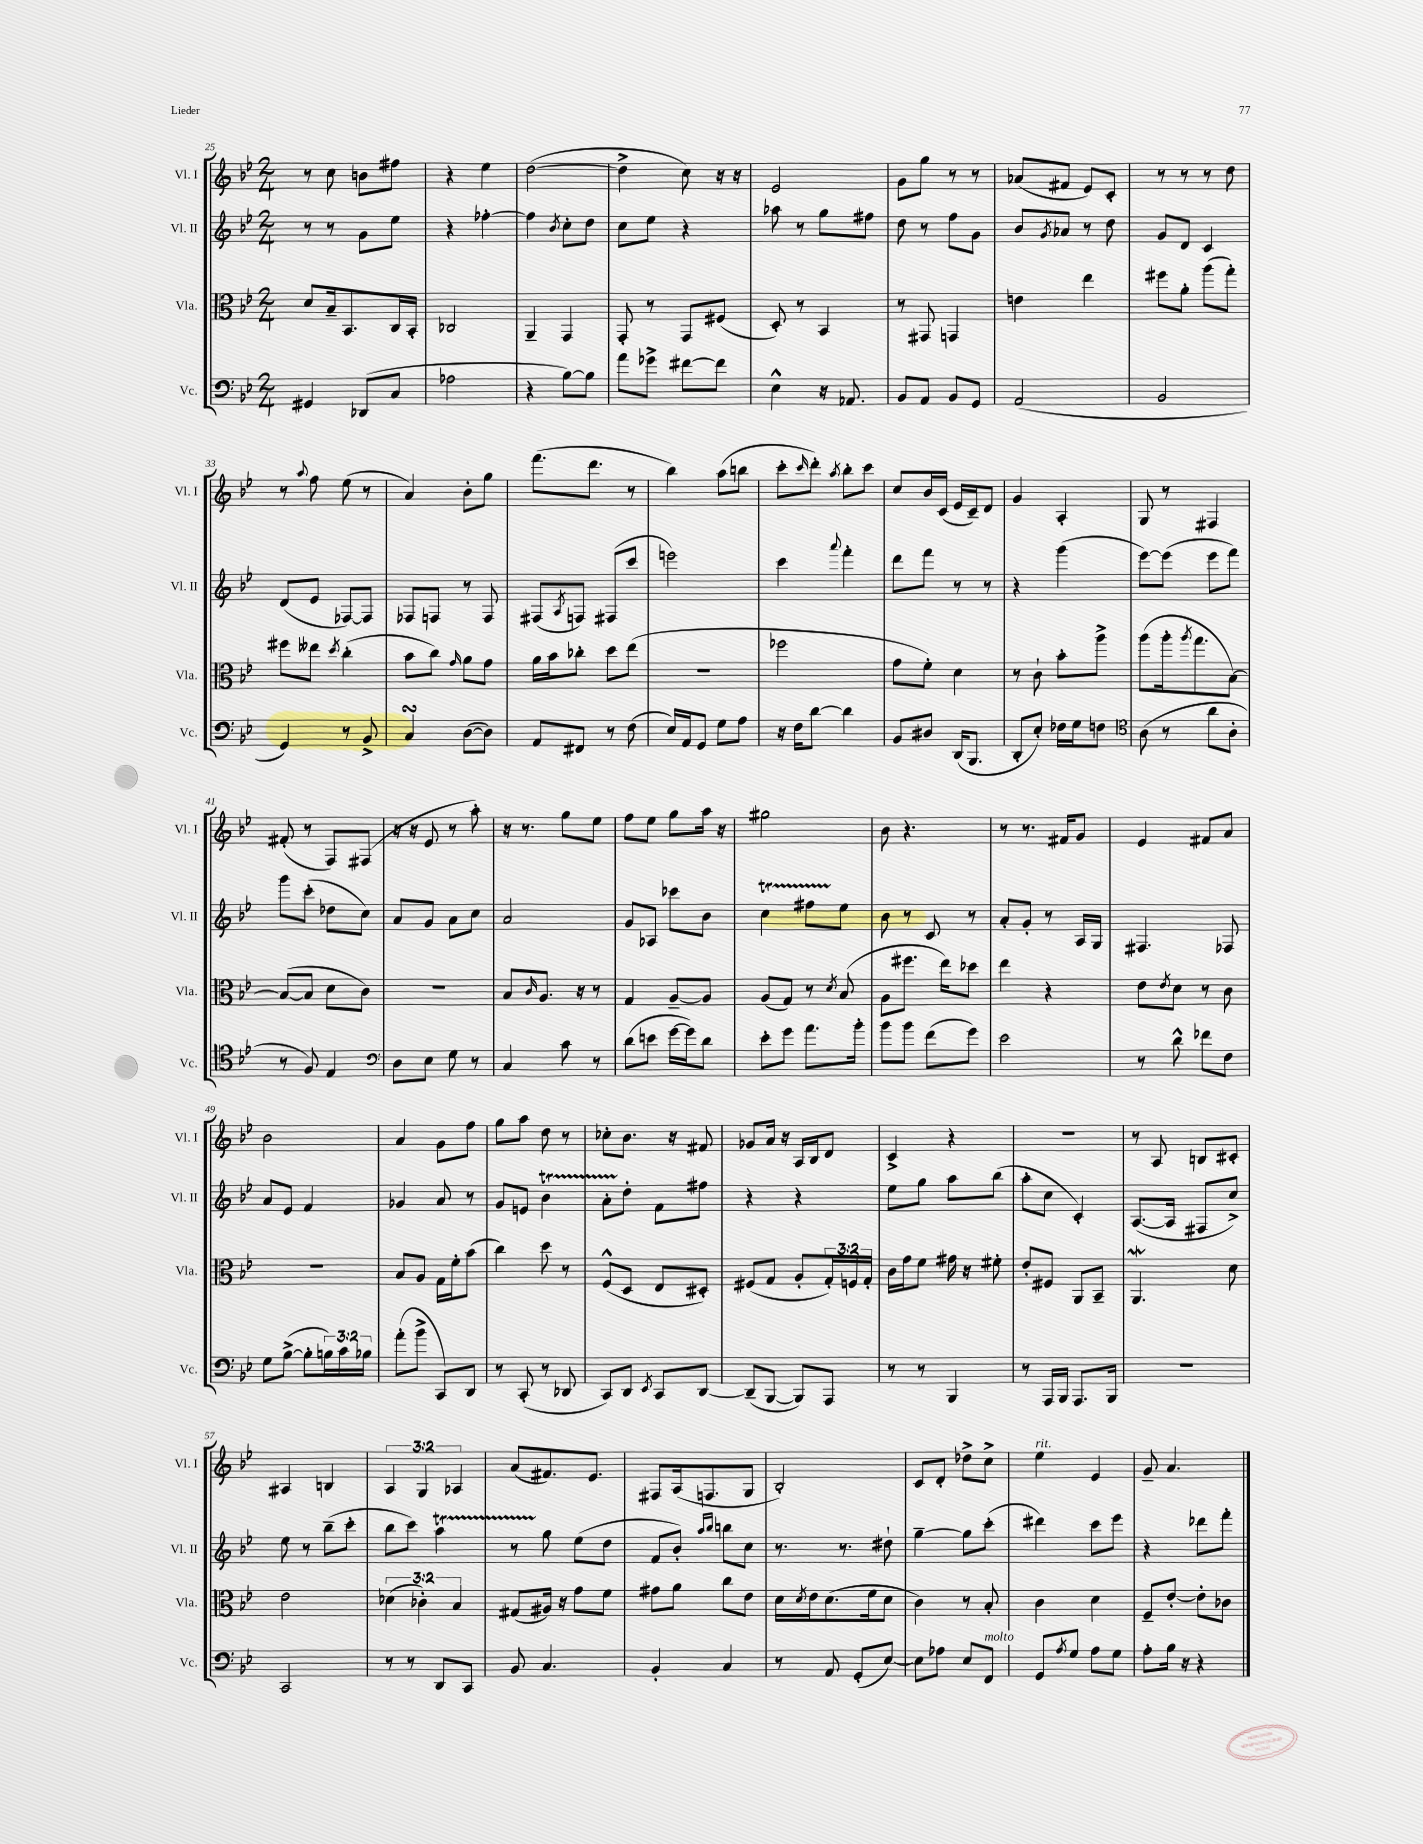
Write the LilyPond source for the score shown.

<<
\new StaffGroup <<
\new Staff = "s0" \with { instrumentName = "Vl. I" shortInstrumentName = "Vl. I" } {
    \clef treble \key bes \major \numericTimeSignature \time 2/4 \override Staff.TupletNumber.text = #tuplet-number::calc-fraction-text
    r8 c''8 b'8 fis''8 |
    r4 ees''4 |
    d''2~( |
    d''4-> c''8) r16 r16 |
    ees'2 |
    g'8 g''8 r8 r8 |
    aes'8( fis'8 ees'8) c'8-. |
    r8 r8 r8 d''8 |
    r8 \appoggiatura { a''8 } f''8 ees''8( r8 |
    a'4) bes'8-. g''8 |
    f'''8.( d'''8. r8 |
    bes''4) a''8( b''8 |
    c'''8-. \grace { c'''16 } d'''8-.) \acciaccatura { a''8 } bes''8-. c'''8 |
    c''8 bes'16 c'16( ees'16 c'16--) d'8 |
    g'4 a4-. |
    g8 r8 fis4 |
    fis'8-.( r8 f8) fis8( |
    r16 r16 ees'8 r8 a''8-.) |
    r16 r8. g''8 ees''8 |
    f''8 ees''8 g''8 a''16 r16 |
    gis''2 |
    bes'8 r4. |
    r8 r8. fis'16 g'8 |
    ees'4 fis'8 a'8 |
    bes'2 |
    a'4 g'8 f''8 |
    g''8 a''8 d''8 r8 |
    ces''8-. bes'8. r16 fis'8 |
    ges'8 a'16 r16 a16 bes16 d'8 |
    c'4-> r4 |
    R2 |
    r8 a8 b8 cis'8-. |
    ais4 b4 |
    \tuplet 3/2 { a4 g4 aes4 } |
    a'8( fis'8.) ees'8. |
    fis8 a16( f8. g8 |
    bes2-.) |
    c'8 d'8-. des''8-> c''8-> |
    ees''4^\markup { \italic "rit." } ees'4 |
    g'8-- a'4. \bar "|." |
}
\new Staff = "s1" \with { instrumentName = "Vl. II" shortInstrumentName = "Vl. II" } {
    \clef treble \key bes \major \numericTimeSignature \time 2/4
    r8 r8 g'8 ees''8 |
    r4 fes''4~-. |
    fes''4 \acciaccatura { bes'8 } c''8-. d''8 |
    c''8 ees''8 r4 |
    aes''8 r8 g''8 fis''8 |
    d''8 r8 f''8 g'8 |
    bes'8 \acciaccatura { g'8 } aes'8 r8 d''8 |
    g'8 d'8 c'4 |
    d'8( ees'8 fes8~) fes8 |
    fes8 f8 r8 f8 |
    fis8( \acciaccatura { a8 } f8) fis8( c'''8 |
    e'''2) |
    c'''4 \appoggiatura { a'''8 } f'''4-. |
    d'''8 f'''8 r8 r8 |
    r4 g'''4( |
    ees'''8~) ees'''8( ees'''8 f'''8) |
    g'''8 c'''8-.( des''8 c''8) |
    a'8 g'8 a'8 c''8 |
    a'2 |
    g'8 aes8 ces'''8 bes'8 |
    c''4\startTrillSpan fis''8 ees''8\stopTrillSpan |
    bes'8 r8 c'8 r8 |
    a'8-. g'8-. r8 a16 g16 |
    fis4. fes8 |
    a'8 ees'8 f'4 |
    ges'4 a'8 r8 |
    g'8 e'8 bes'4\startTrillSpan |
    a'8-. d''8-.\stopTrillSpan f'8 fis''8 |
    r4 r4 |
    ees''8 g''8 a''8 bes''8( |
    a''8-. c''8 c'4-.) |
    a8.~( a16 fis8 c''8->) |
    ees''8 r8 bes''8--( c'''8-. |
    bes''8 c'''8) a''4\startTrillSpan |
    r8 g''8\stopTrillSpan ees''8( d''8 |
    f'8 bes'8-.) \grace { a''16 bes''16 } b''8 c''8 |
    r8. r8. dis''8-! |
    g''4~-- g''8 c'''8-.( |
    dis'''4) c'''8 ees'''8 |
    r4 des'''8 f'''8-. \bar "|." |
}
\new Staff = "s2" \with { instrumentName = "Vla." shortInstrumentName = "Vla." } {
    \clef alto \key bes \major \numericTimeSignature \time 2/4 \override Staff.TupletNumber.text = #tuplet-number::calc-fraction-text
    d'8 bes16-- bes,8. c16 bes,16-. |
    ces2 |
    a,4-- g,4 |
    g,8-. r8 g,8 fis8( |
    d8-.) r8 bes,4 |
    r8 gis,8 g,4 |
    e'4 ees''4 |
    fis''8 a'8-. a''8( g''8-.) |
    fis''8 eeses''8 \acciaccatura { d''8 } c''4-.( |
    bes'8 c''8) \grace { g'16 } a'8 g'8 |
    a'16 bes'16 ces''8-. d''8 ees''8( |
    r2 |
    fes''2 |
    g'8 f'8-.) d'4 |
    r8 c'8-! bes'8-. a''8-> |
    a''8( a''16-. \acciaccatura { a''8 } g''8. bes8~) |
    bes8~( bes8 d'8 c'8) |
    R2 |
    bes8 \grace { c'16 } a8. r16 r8 |
    g4 a8~-- a8 |
    a8( g8) r8 \acciaccatura { d'8 } bes8( |
    a8 fis''8. ees''16) des''8 |
    ees''4 r4 |
    ees'8 \acciaccatura { ees'8 } d'8 r8 c'8 |
    R2 |
    bes8 a8 g16 f'16-. bes'8( |
    c''4) d''8 r8 |
    f8-^( d8 ees8 dis8-.) |
    fis8( g8 a8-. \tuplet 3/2 { g16-.) f16 g16-. } |
    c'16 g'16 f'8 gis'16 r16 fis'8-. |
    ees'8-. fis8 a,8 bes,8-- |
    a,4.\mordent d'8 |
    ees'2 |
    \tuplet 3/2 { des'4( ces'4-.) bes4 } |
    gis8( ais16) r16 g'8 f'8 |
    gis'8 a'8 c''8 ees'8 |
    d'16 \acciaccatura { d'8 } ees'16 d'8.( f'16 d'8 |
    c'4) r8 bes8-. |
    c'4 d'4 |
    f8-- ees'8~-. ees'8-. ces'8 \bar "|." |
}
\new Staff = "s3" \with { instrumentName = "Vc." shortInstrumentName = "Vc." } {
    \clef bass \key bes \major \numericTimeSignature \time 2/4 \override Staff.TupletNumber.text = #tuplet-number::calc-fraction-text
    gis,4 des,8( c8 |
    aes2 |
    r4 bes8~) bes8 |
    a'8 ges'8-> fis'8~ fis'8 |
    ees4-^ r16 aes,8. |
    bes,8 a,8 bes,8 g,8 |
    a,2( |
    bes,2 |
    g,4) r8 bes,8-> |
    c4\turn d8~( d8) |
    a,8 fis,8 r8 f8( |
    ees16) a,16 g,8 g8 a8 |
    r16 f16 d'8~ d'4 |
    bes,8 dis8 d,16( bes,,8. |
    d,8-. ees8-.) fes16 g16 f8 |
    \clef tenor a8( r8 a'8 a8-. |
    r8 f8) ees4 |
    \clef bass d8 ees8 g8 r8 |
    c4 c'8 r8 |
    d'8( e'8 g'16~ g'16) d'8 |
    ees'8-. g'8 a'8. bes'16-. |
    bes'8 bes'8 f'8( g'8) |
    ees'2 |
    r8 d'8-^ fes'8 f8 |
    g8 bes8~->( bes8-. \tuplet 3/2 { b16) c'16 bes16 } |
    a'8-.( bes'8-> c,8) d,8 |
    r8 c,8-.( r8 des,8 |
    c,8) d,8 \acciaccatura { ees,8 } c,8 d,8~ |
    d,8--( bes,,8~ bes,,8) a,,8 |
    r8 r8 bes,,4 |
    r8 a,,16 bes,,16 a,,8. bes,,16 |
    R2 |
    c,2 |
    r8 r8 d,8 c,8 |
    bes,8 c4. |
    bes,4-. c4 |
    r8 a,8 g,8-.( ees8~) |
    ees8 aes8 ees8 f,8^\markup { \italic "molto" } |
    g,8 \acciaccatura { a8 } g8 a8 g8 |
    a8-. bes16 r16 r4 \bar "|." |
}
>>
>>
\layout { \context { \Score currentBarNumber = #25 } }
